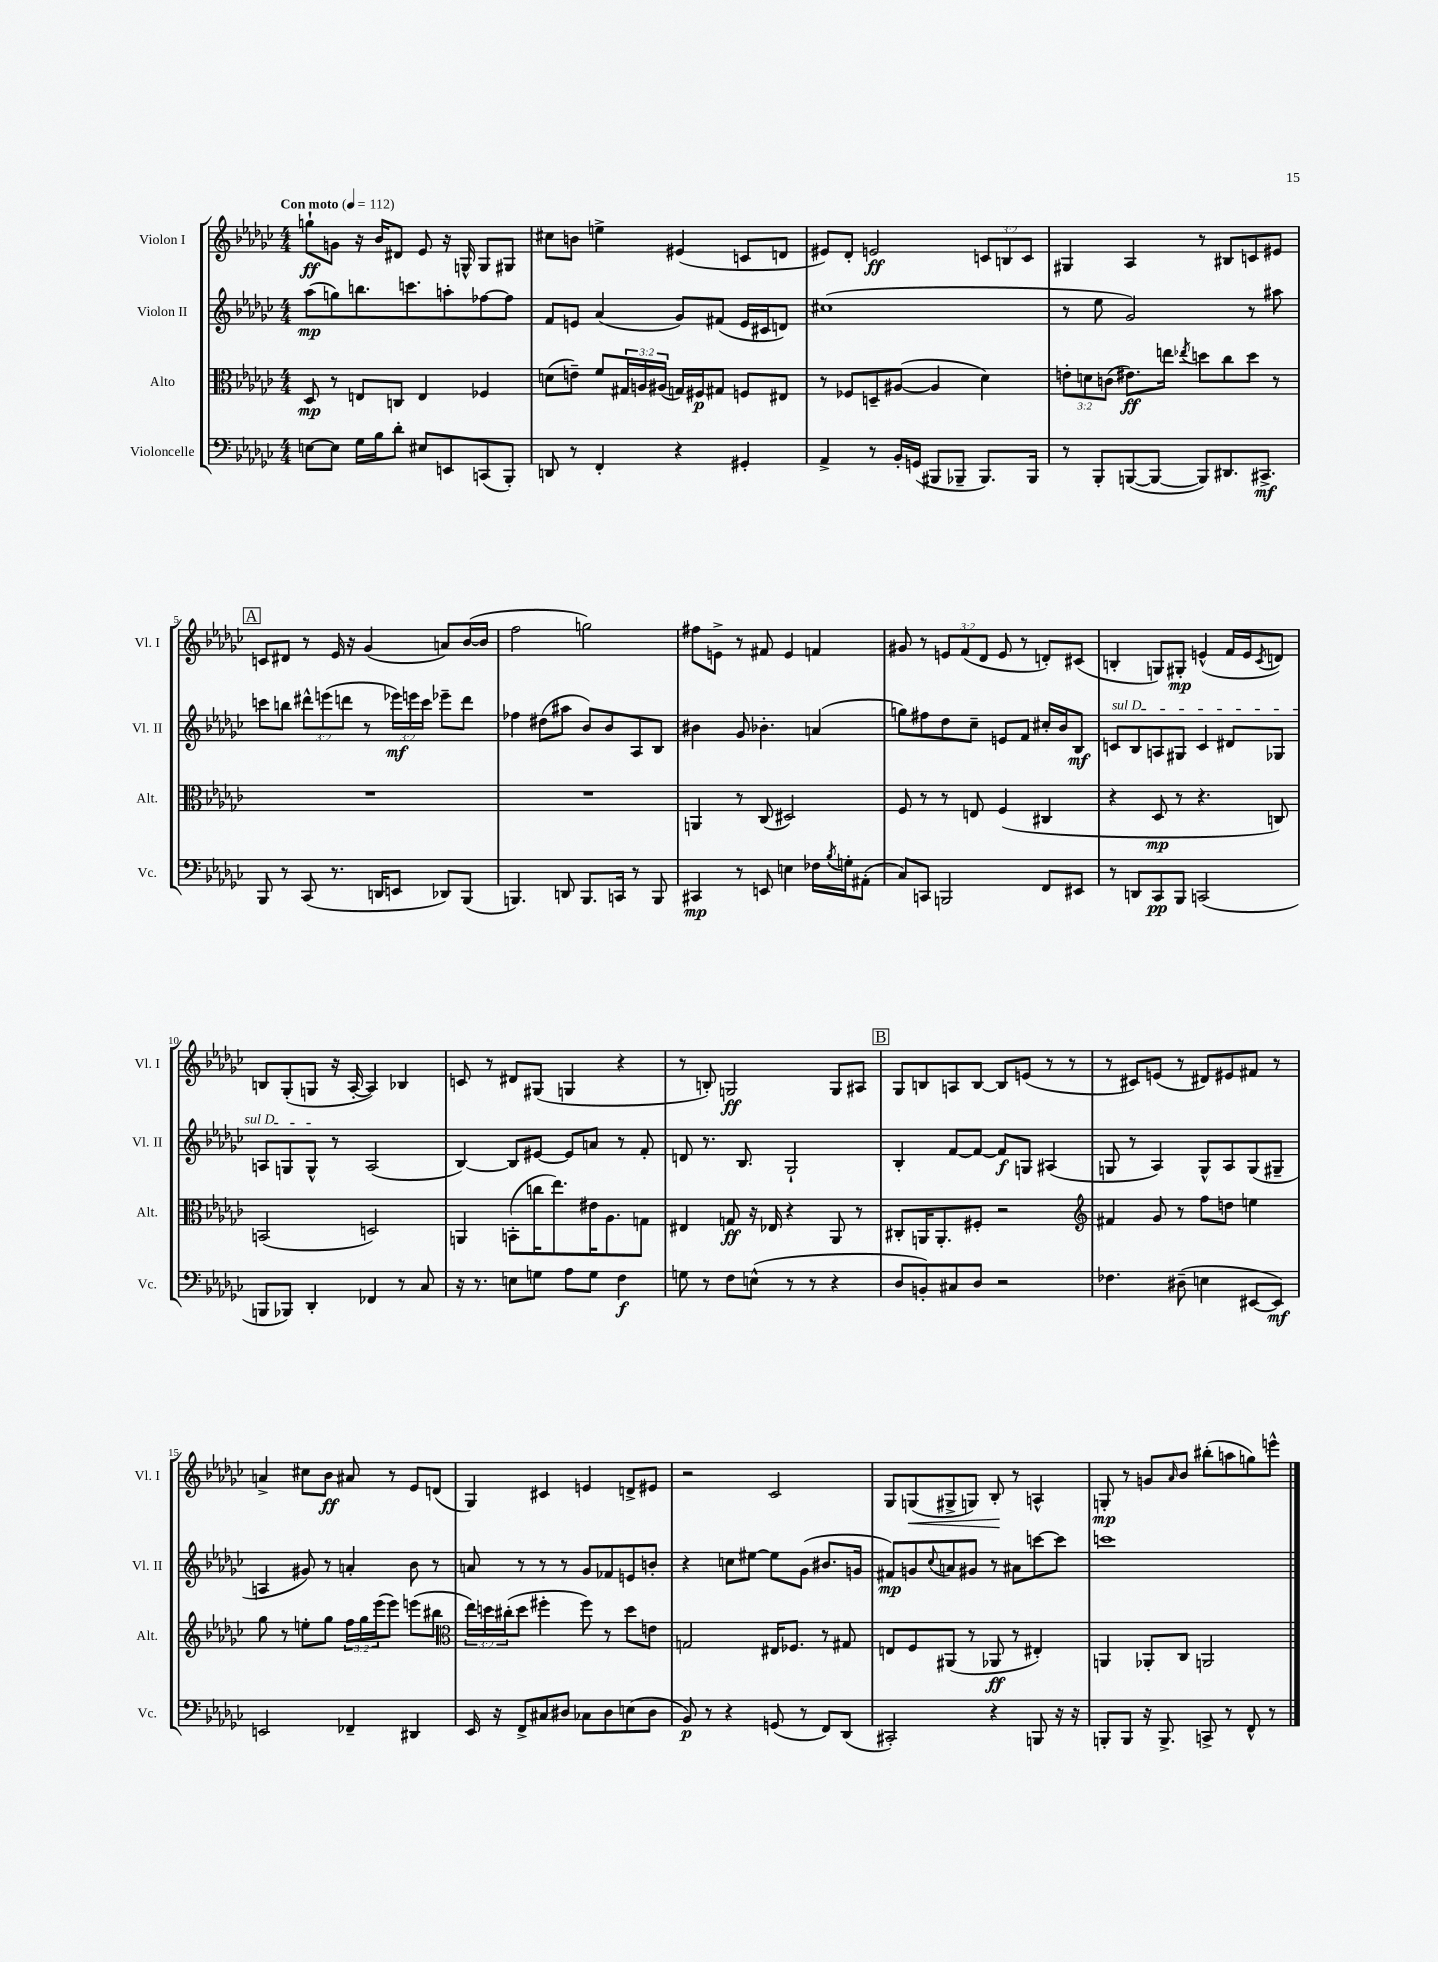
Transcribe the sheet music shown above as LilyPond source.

<<
\new StaffGroup <<
\new Staff = "s0" \with { instrumentName = "Violon I" shortInstrumentName = "Vl. I" } {
    \clef treble \key ges \major \numericTimeSignature \time 4/4 \override Staff.TupletNumber.text = #tuplet-number::calc-fraction-text \tempo "Con moto" 4 = 112
    g''8-!\ff g'8 r16 bes'16 dis'8 ees'8 r16 g16-^ g8 gis8 |
    cis''8 b'8 e''4-> eis'4( c'8 d'8 |
    eis'8) des'8-. e'2\ff \tuplet 3/2 { c'8 b8 c'8 } |
    gis4 aes4 r8 bis8 c'8 eis'8 |
    \mark \markup { \box "A" } c'8 dis'8 r8 ees'16 r16 ges'4( a'8) bes'16~( bes'16 |
    f''2 g''2) |
    fis''8 e'8-> r8 fis'8 e'4 f'4 |
    gis'8 r8 \tuplet 3/2 { e'8 f'8( des'8 } e'8 r8 d'8-.) cis'8( |
    b4-. g8) gis8-.\mp e'4-^( f'16 e'16 \acciaccatura { ces'8 } d'8) |
    b8 ges8-.( g8 r16 aes16~-. aes4) bes4 |
    c'8 r8 dis'8 gis8( g4 r4 |
    r8 b8-.) g2\ff g8 ais8 |
    \mark \markup { \box "B" } ges8 b8 a8 b8~ b8 e'8( r8 r8 |
    r8 cis'8) e'8( r8 dis'8) eis'8 fis'8 r8 |
    a'4-> cis''8 bes'8\ff ais'8 r8 ees'8 d'8( |
    ges4) cis'4 e'4 d'8-> eis'8 |
    r2 ces'2 |
    ges8 g8\<( gis8-> g8) bes8-.\! r8 a4-^ |
    g8-.\mp r8 g'8 \grace { aes'16 } bes'8 bis''8-.( a''8 g''8) e'''8-^ \bar "|." |
}
\new Staff = "s1" \with { instrumentName = "Violon II" shortInstrumentName = "Vl. II" } {
    \clef treble \key ges \major \numericTimeSignature \time 4/4 \override Staff.TupletNumber.text = #tuplet-number::calc-fraction-text
    aes''8\mp( g''8) b''8. c'''8. a''8-. fes''8~ fes''8 |
    f'8 e'8 aes'4( ges'8) fis'8( e'16 cis'16 d'8) |
    cis''1( |
    r8 ees''8 ges'2) r8 ais''8 |
    \mark \markup { \box "A" } c'''8 b''8 \tuplet 3/2 { dis'''8-^ e'''8( d'''8 } r8 \tuplet 3/2 { ees'''16\mf) e'''16 c'''16 } ees'''8-- d'''8 |
    fes''4 dis''8( ais''8 bes'8) bes'8 aes8 bes8 |
    bis'4 ges'8 bes'4.-. a'4( |
    g''8) fis''8 des''8 ces''8-- e'8 f'8 cis''16-. bes'16 bes8\mf |
    \once \override TextSpanner.bound-details.left.text = \markup { \italic "sul D" } c'8\startTextSpan bes8 a8 gis8 c'4 dis'8 ges8 |
    a8 g8 g8-^\stopTextSpan r8 a2( |
    bes4~) bes8 eis'8~ eis'8 a'8 r8 f'8-. |
    d'8 r8. bes8. ges2-! |
    \mark \markup { \box "B" } bes4-. f'8~ f'8~ f'8\f g8 ais4( |
    g8 r8 aes4) g8-^ aes8 g8( gis8-- |
    a4 gis'8) r8 a'4-. bes'8 r8 |
    a'8 r8 r8 r8 ges'8 fes'8 e'8 b'8-. |
    r4 c''8 eis''8~ eis''8 ges'8( bis'8. g'16 |
    fis'8\mp) g'8 \appoggiatura { ces''8 } a'8 gis'8 r8 ais'8 c'''8~ c'''8 |
    c'''1 \bar "|." |
}
\new Staff = "s2" \with { instrumentName = "Alto" shortInstrumentName = "Alt." } {
    \clef alto \key ges \major \numericTimeSignature \time 4/4 \override Staff.TupletNumber.text = #tuplet-number::calc-fraction-text
    des8\mp r8 e8 c8 e4 fes4 |
    d'8( e'8--) f'8 \tuplet 3/2 { gis16 a16 ais16( } g16) fis16\p gis8 f8 eis8 |
    r8 fes8 d8-- ais8~( ais4 des'4) |
    \tuplet 3/2 { e'8-. d'8 c'8( } eis'8.\ff) e''16 \acciaccatura { ees''8 } d''8 ces''8 d''8 r8 |
    \mark \markup { \box "A" } R1 |
    R1 |
    a,4 r8 ces8( dis2) |
    f8 r8 r8 e8 f4( cis4 |
    r4 des8\mp r8 r4. c8) |
    b,2( d2) |
    a,4 b,8-.( c''16 ees''8.) eis'16 aes8. g8 |
    eis4 g8\ff r16 ees16 r4 aes,8 r8 |
    \mark \markup { \box "B" } cis8-. a,16 a,8.-. fis8-. r2 |
    \clef treble fis'4 ges'8 r8 f''8 d''8 e''4 |
    ges''8 r8 e''8-. ges''8 \tuplet 3/2 { f''16 ges''16 ees'''16( } ees'''8) e'''8( bis''8 |
    \clef alto \tuplet 3/2 { ees''16) d''16 cis''16-.( } d''8 fis''4-. fis''8) r8 d''8 e'8 |
    g2 eis16 fes8. r8 gis8 |
    e8 f8 ais,8( r8 aes,8\ff r8 eis4-.) |
    a,4 aes,8-. ces8 a,2 \bar "|." |
}
\new Staff = "s3" \with { instrumentName = "Violoncelle" shortInstrumentName = "Vc." } {
    \clef bass \key ges \major \numericTimeSignature \time 4/4
    e8~ e8 ges16 bes16 des'8-. eis8 e,8 c,8( bes,,8-.) |
    d,8 r8 f,4-. r4 gis,4-. |
    aes,4-> r8 bes,16-. g,16( bis,,8 bes,,8-- bes,,8.) bes,,16 |
    r8 bes,,8-. b,,8~( b,,8~ b,,8) dis,8. cis,8.->\mf |
    \mark \markup { \box "A" } bes,,8 r8 ces,8( r8. d,16 e,8 des,8) bes,,8( |
    b,,4.) d,8 b,,8. c,16 r8 b,,8 |
    cis,4\mp r8 e,8 e4 fes16 \acciaccatura { bes8 } g16-. ais,8-.( |
    ces8) c,8 b,,2 f,8 eis,8 |
    r8 d,8 ces,8\pp bes,,8 c,2( |
    b,,8 bes,,8) des,4-. fes,4 r8 ces8 |
    r16 r8. e8 g8 aes8 g8 f4\f |
    g8 r8 f8 e8-^( r8 r8 r4 |
    \mark \markup { \box "B" } des8 b,8-.) cis8 des8 r2 |
    fes4. dis8--( e4 eis,8~ eis,8\mf) |
    e,2 fes,4-- dis,4 |
    ees,16 r16 f,8-> cis8 dis8 ces8 dis8 e8( dis8 |
    bes,8\p) r8 r4 g,8( r8 f,8) des,8( |
    cis,2-.) r4 b,,8 r16 r16 |
    b,,8-. b,,8 r16 b,,8.-> c,8-> r8 f,8-^ r8 \bar "|." |
}
>>
>>
